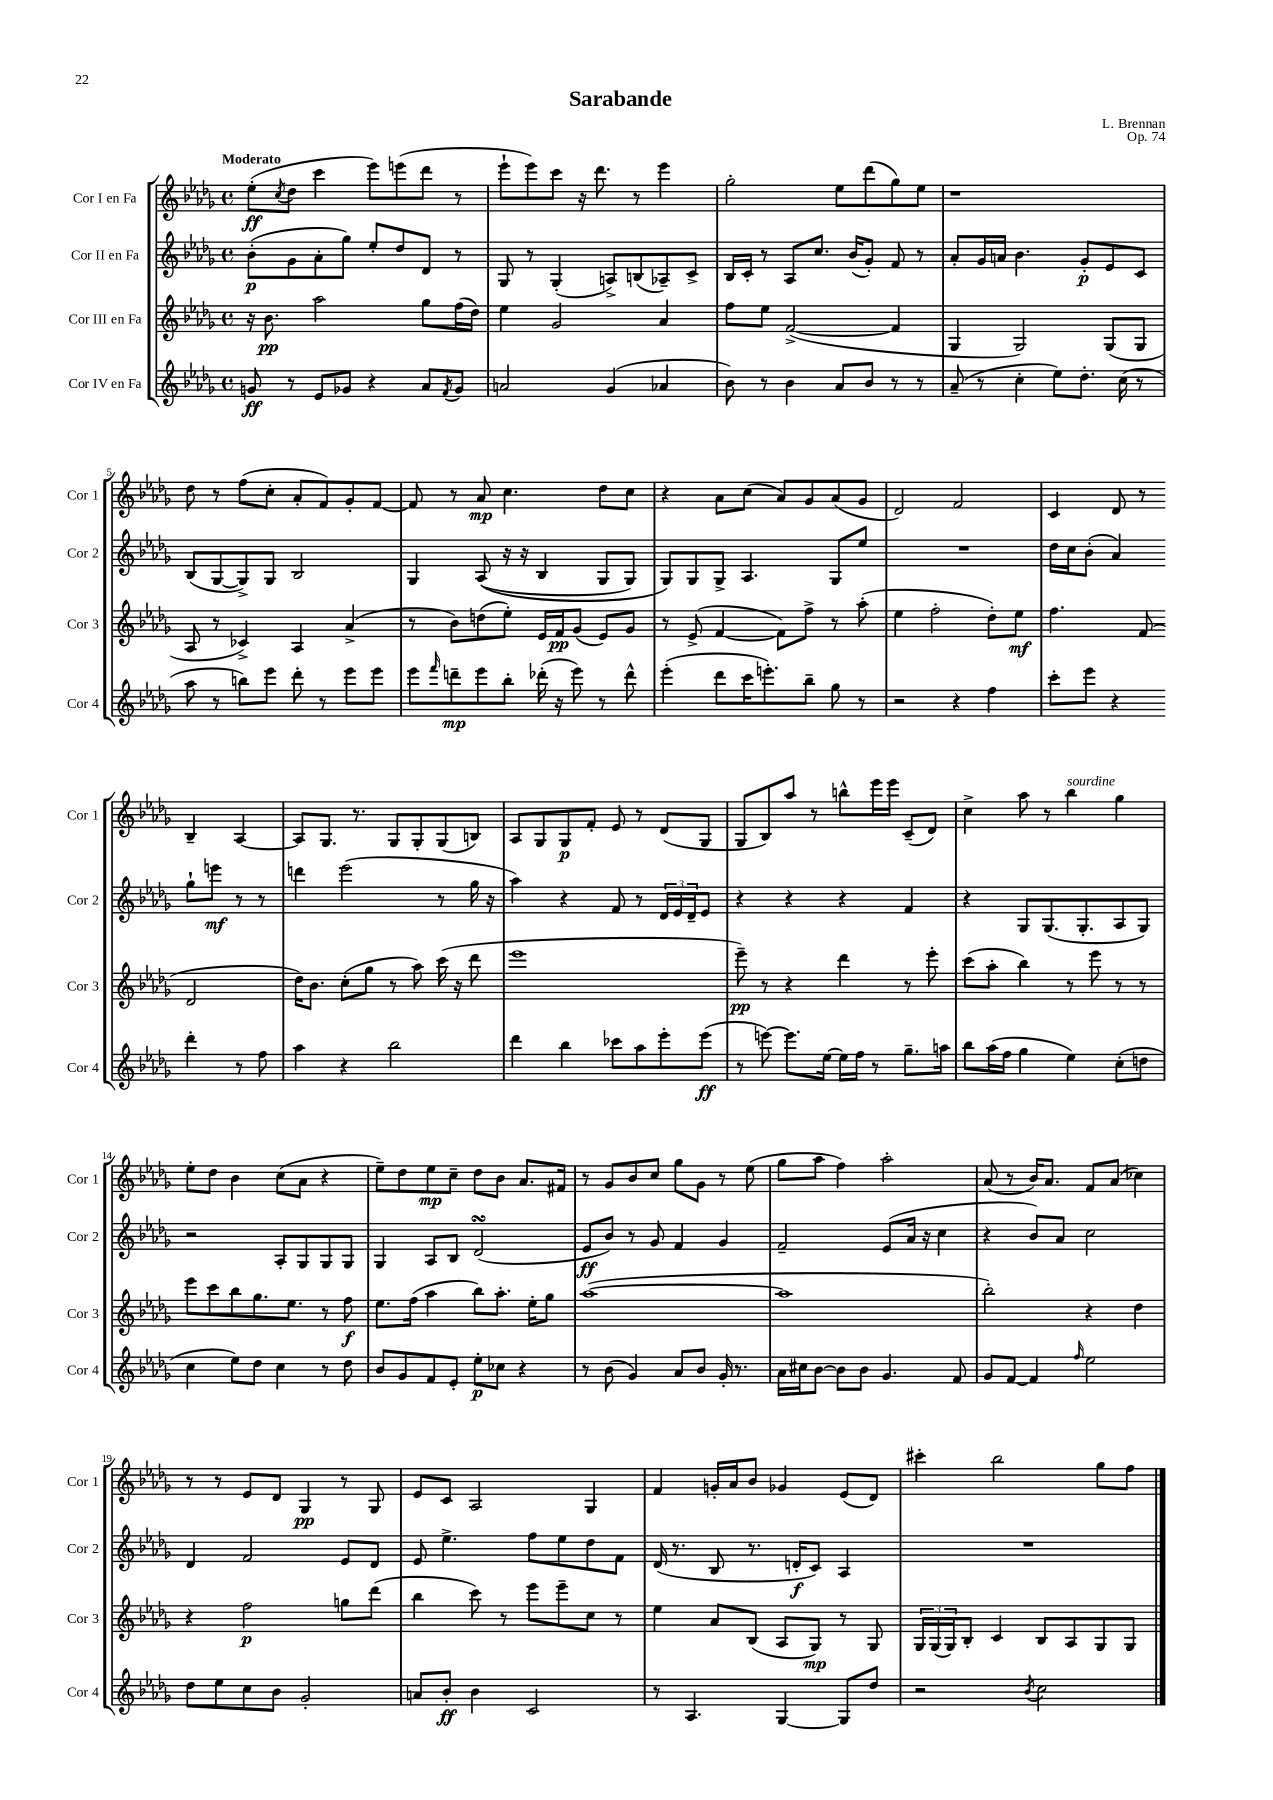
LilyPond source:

\header { title = "Sarabande" composer = "L. Brennan" opus = "Op. 74" }
<<
\new StaffGroup <<
\new Staff = "s0" \with { instrumentName = "Cor I en Fa" shortInstrumentName = "Cor 1" } {
    \clef treble \key des \major \defaultTimeSignature \time 4/4 \tempo "Moderato"
    ees''8-.\ff( \acciaccatura { c''8 } des''8 c'''4 ees'''8) e'''8( des'''8 r8 |
    ees'''8-! ees'''8) c'''8 r16 des'''8. r8 ees'''4 |
    ges''2-. ees''8 des'''8( ges''8) ees''8 |
    r1 |
    des''8 r8 f''8( c''8-. aes'8-. f'8) ges'8-. f'8~ |
    f'8 r8 aes'8\mp c''4. des''8 c''8 |
    r4 aes'8 c''8( aes'8) ges'8 aes'8( ges'8 |
    des'2) f'2 |
    c'4 des'8 r8 bes4-- aes4~ |
    aes8 ges8. r8. ges8 ges8-. ges8( b8) |
    aes8 ges8 ges8\p f'8-. ees'8 r8 des'8( ges8 |
    ges8 bes8) aes''8 r8 b''8-^ ees'''16 ees'''16 c'8--( des'8) |
    c''4-> aes''8 r8 bes''4^\markup { \italic "sourdine" } ges''4 |
    ees''8-. des''8 bes'4 c''8( aes'8 r4 |
    ees''8--) des''8 ees''8\mp c''8-- des''8 bes'8 aes'8. fis'16 |
    r8 ges'8 bes'8 c''8 ges''8 ges'8 r8 ees''8( |
    ges''8 aes''8 f''4) aes''2-. |
    aes'8( r8 bes'16) aes'8. f'8 aes'8( ces''4) |
    r8 r8 ees'8 des'8 ges4\pp r8 ges8 |
    ees'8 c'8 aes2 ges4 |
    f'4 g'16-. aes'16 bes'8 ges'4 ees'8( des'8) |
    cis'''4-. bes''2 ges''8 f''8 \bar "|." |
}
\new Staff = "s1" \with { instrumentName = "Cor II en Fa" shortInstrumentName = "Cor 2" } {
    \clef treble \key des \major \defaultTimeSignature \time 4/4
    bes'8-.\p( ges'8 aes'8-. ges''8) ees''8-. des''8 des'8 r8 |
    ges8 r8 ges4-.( a8->) b8( aes8--) c'8-> |
    bes16 c'16-. r8 aes8 c''8. bes'16( ges'8-.) f'8 r8 |
    aes'8-. ges'16 a'16 bes'4. ges'8-.\p ees'8 c'8 |
    bes8( ges8~ ges8->) ges8 bes2 |
    ges4 aes8(\( r16 r16 bes4 ges8 ges8) |
    ges8\) ges8 ges8-> aes4. ges8 ees''8 |
    R1 |
    des''16 c''16 bes'8-.( aes'4) ges''8-! e'''8\mf r8 r8 |
    d'''4 ees'''2( r8 ges''16 r16 |
    aes''4) r4 f'8 r8 \tuplet 3/2 { des'16 ees'16 des'16-- } ees'8 |
    r4 r4 r4 f'4 |
    r4 ges8 ges8.( ges8.-. aes8 ges8) |
    r2 aes8-. ges8 ges8 ges8 |
    ges4 aes8 bes8 des'2\turn( |
    ees'8\ff bes'8) r8 ges'8 f'4 ges'4 |
    f'2-- ees'8( aes'16 r16 c''4 |
    r4 bes'8) aes'8 c''2 |
    des'4 f'2 ees'8 des'8 |
    ees'8 ees''4.-> f''8 ees''8 des''8 f'8 |
    des'16( r8. bes8 r8. d'16-.\f c'8) aes4 |
    R1 \bar "|." |
}
\new Staff = "s2" \with { instrumentName = "Cor III en Fa" shortInstrumentName = "Cor 3" } {
    \clef treble \key des \major \defaultTimeSignature \time 4/4
    r16 bes'8.\pp aes''2 ges''8 f''16( des''16) |
    ees''4 ges'2 aes'4 |
    f''8 ees''8 f'2~->( f'4 |
    ges4 ges2) ges8( ges8 |
    aes8 r8 ces'4->) aes4 aes'4->( |
    r8 bes'8) d''8( ees''8-.) ees'16 f'16\pp ges'8( ees'8) ges'8 |
    r8 ees'8->( f'4~ f'8) f''8-> r8 aes''8-.( |
    ees''4 f''2-. des''8-.) ees''8\mf |
    f''4. f'8( des'2 |
    des''16) bes'8. c''8-.( ges''8 r8 aes''8) c'''16( r16 des'''8 |
    ees'''1 |
    ees'''8--\pp) r8 r4 des'''4 r8 ees'''8-. |
    c'''8( aes''8-. bes''4) r8 ees'''8 r8 r8 |
    ees'''8 c'''8 bes''8 ges''8. ees''8. r8 f''8\f |
    ees''8. f''16( aes''4 bes''8) aes''8.-. ees''16-. ges''8 |
    aes''1~( |
    aes''1 |
    bes''2-.) r4 des''4 |
    r4 f''2\p g''8 des'''8( |
    bes''4 c'''8) r8 ees'''8 ees'''8-- c''8 r8 |
    ees''4 aes'8 bes8( aes8 ges8\mp) r8 ges8 |
    \tuplet 3/2 { ges16 ges16( ges16) } bes8-. c'4 bes8 aes8 ges8 ges8 \bar "|." |
}
\new Staff = "s3" \with { instrumentName = "Cor IV en Fa" shortInstrumentName = "Cor 4" } {
    \clef treble \key des \major \defaultTimeSignature \time 4/4
    g'8\ff r8 ees'8 ges'8 r4 aes'8 \acciaccatura { f'8 } ges'8 |
    a'2 ges'4( aes'4 |
    bes'8) r8 bes'4 aes'8 bes'8 r8 r8 |
    aes'8--( r8 c''4-. ees''8) des''8.-. c''16( r8 |
    aes''8 r8 b''8) ees'''8 des'''8-. r8 ees'''8 ees'''8 |
    ees'''8 \grace { f'''16 } d'''8--\mp ees'''8 bes''8-. des'''16-.( r16 ees'''8) r8 des'''8-^ |
    ees'''4-.( des'''8 c'''16 e'''8.-.) bes''8-- ges''8 r8 |
    r2 r4 f''4 |
    c'''8-. ees'''8 r4 des'''4-. r8 f''8 |
    aes''4 r4 bes''2 |
    des'''4 bes''4 ces'''8 aes''8 ees'''8-. ees'''8\ff( |
    r8 e'''8~) e'''8. ees''16~ ees''16 f''16 r8 ges''8.-- a''16 |
    bes''8 aes''16( f''16 ges''4 ees''4) c''8-.( d''8 |
    c''4 ees''8) des''8 c''4 r8 des''8 |
    bes'8 ges'8 f'8 ees'8-. ees''8-.\p ces''8 r4 |
    r8 bes'8( ges'4) aes'8 bes'8 ges'16-. r8. |
    aes'16 cis''16 bes'8~ bes'8 bes'8 ges'4. f'8 |
    ges'8 f'8~ f'4 \grace { f''16 } ees''2 |
    des''8 ees''8 c''8 bes'8 ges'2-. |
    a'8 bes'8-.\ff bes'4 c'2 |
    r8 aes4. ges4~ ges8 des''8 |
    r2 \acciaccatura { bes'8 } c''2 \bar "|." |
}
>>
>>
